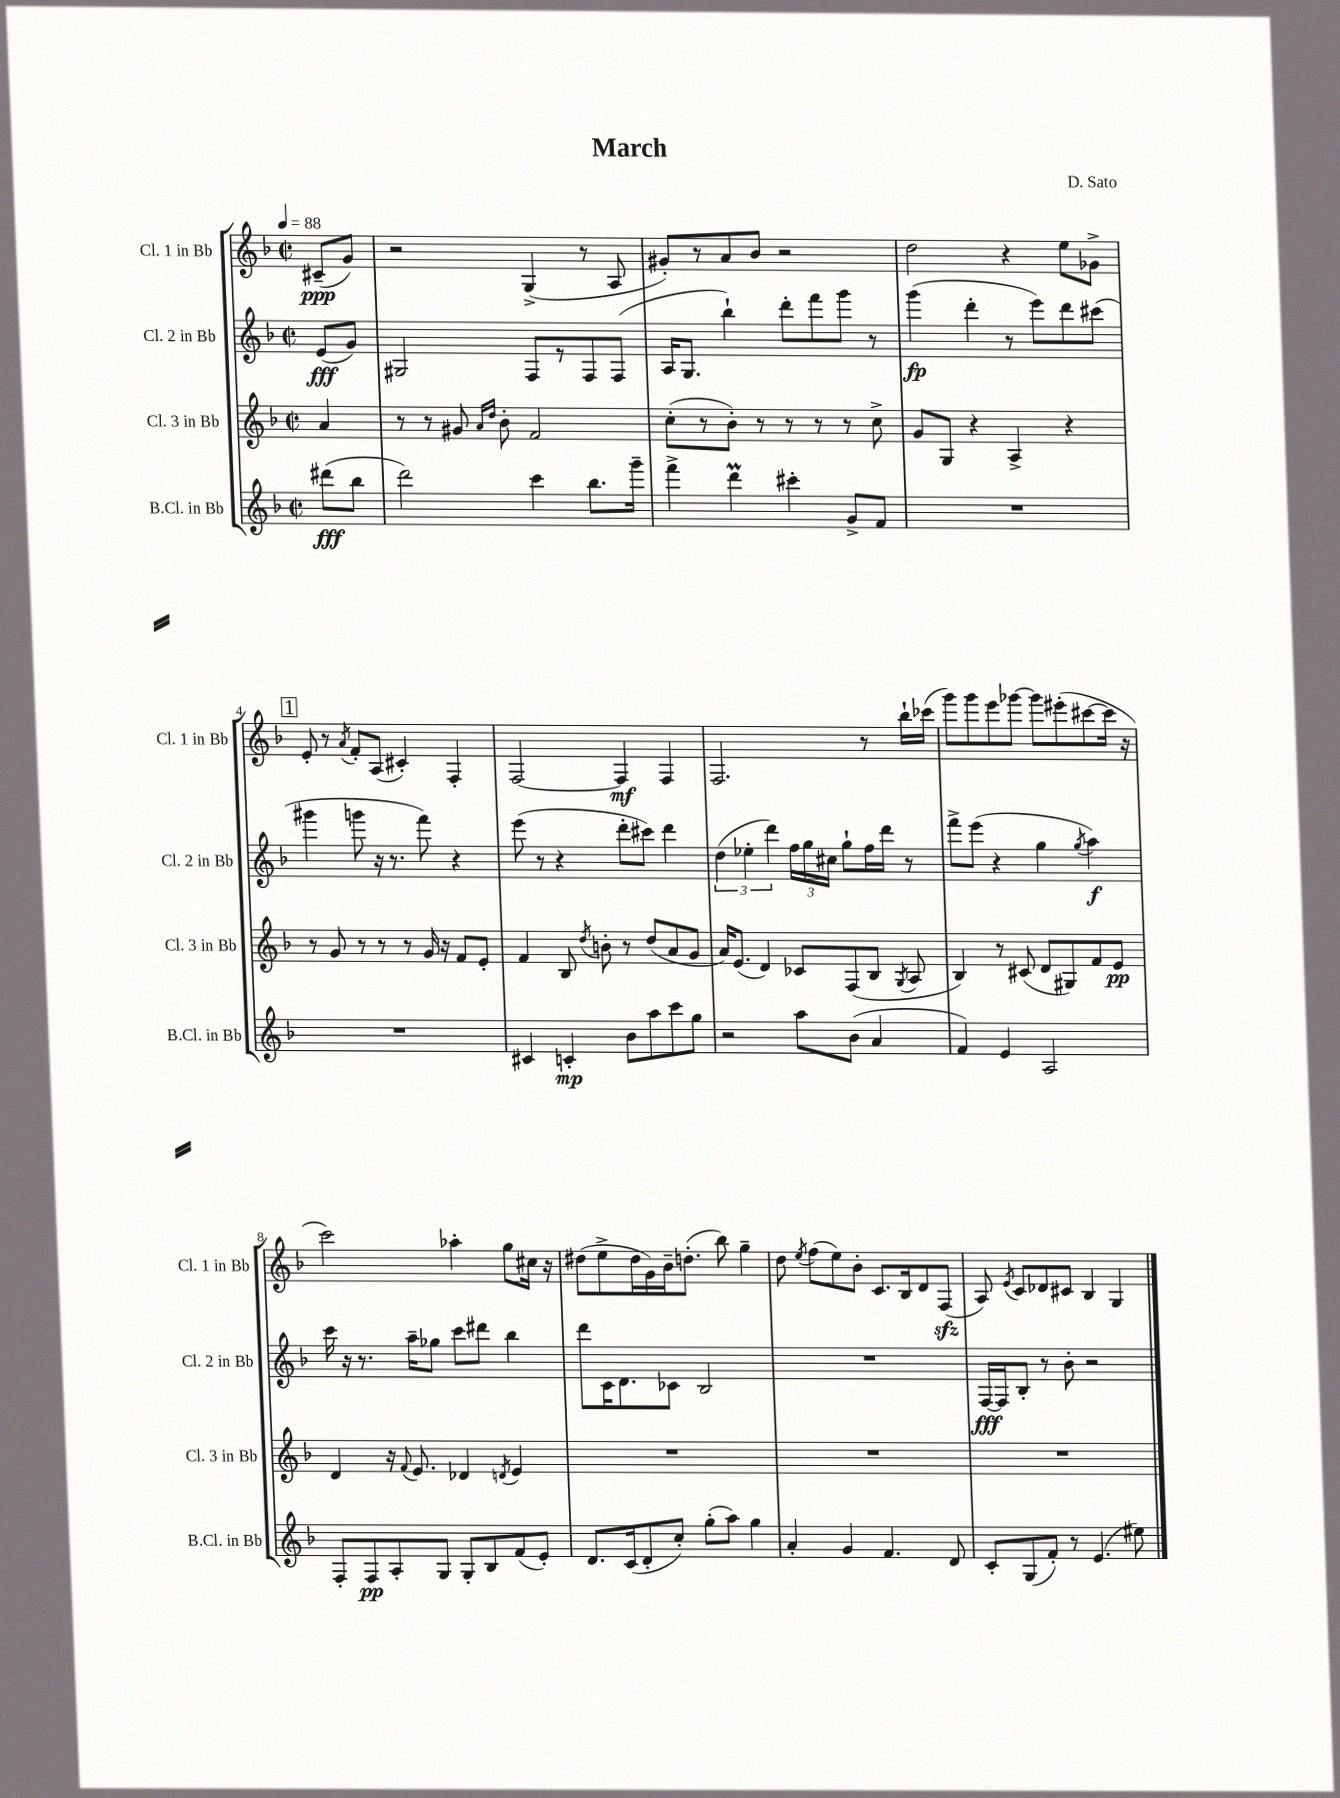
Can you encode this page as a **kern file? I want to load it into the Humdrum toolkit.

**kern	**kern	**kern	**kern
*staff4	*staff3	*staff2	*staff1
*clefG2	*clefG2	*clefG2	*clefG2
*k[b-]	*k[b-]	*k[b-]	*k[b-]
*M2/2	*M2/2	*M2/2	*M2/2
*met(c|)	*met(c|)	*met(c|)	*met(c|)
*MM88	*MM88	*MM88	*MM88
(8ddd#	4a	(8e	(8c#~
8bb-	.	8g)	8g)
=	=	=	=
2ddd)	8r	2G#	2r
.	8r	.	.
.	8g#	.	.
.	16qqa	.	.
.	16qqdd	.	.
.	8b-'	.	.
4ccc	2f	8F	(4G^
.	.	8r	.
8.bb-	.	8F	8r
.	.	(8F	8A
16ggg~	.	.	.
=	=	=	=
4fff^	(8cc'	16A	8g#')
.	.	8.G	.
.	8r	.	8r
4ddd	8b-')	4bb-`)	8a
.	8r	.	8b-
4ccc#'	8r	8ddd'	2r
.	8r	8fff	.
8g^	8r	8ggg	.
8f	8cc^	8r	.
=	=	=	=
1r	8g	(4ggg	2dd
.	8G	.	.
.	4r	4ddd'	.
.	4A^	8r	4r
.	.	8eee)	.
.	4r	8ddd	8ee
.	.	(8ccc#	8g-^
=	=	=	=
1r	8r	4ggg#	8e'
.	8g	.	8r
.	.	.	8qa
.	8r	8ggg	8f'
.	8r	16r	(8A
.	.	8.r	.
.	8r	.	4c#')
.	16g	8fff)	.
.	16r	.	.
.	8f	4r	4F'
.	8e'	.	.
=	=	=	=
4c#	4f	(8eee	[2F
.	.	8r	.
4c'	8B-	4r	.
.	8qdd	.	.
.	8b'	.	.
8b-	8r	8ddd'	4F]
8aa	(8dd	8ccc#)	.
8ccc	8a	4ddd	4F
8gg	8g	.	.
=	=	=	=
2r	16a)	(6dd	2.F
.	(8.e	.	.
.	.	6ee-'	.
.	4d)	.	.
.	.	6ddd)	.
8aa	8c-	24ff	.
.	.	24gg	.
.	.	24cc#	.
(8b-	(8F	8gg`	.
4a	8B-	16ff	8r
.	.	16ddd	.
.	8qG	.	.
.	8A	8r	16bb-`
.	.	.	(16ccc-
=	=	=	=
4f)	4B-)	8fff^	8ggg)
.	.	(8eee	8ggg
4e	8r	4r	8eee
.	(8c#	.	[8ggg-
2A	8d	4gg	8ggg-]
.	8G#)	.	(8eee#'
.	.	8qgg	.
.	8f	4aa)	[8ccc#
.	8e	.	16ccc#]
.	.	.	16r
=	=	=	=
8F'	4d	16ccc	2ccc)
.	.	16r	.
8F	.	8.r	.
8A'	16r	.	.
.	8qqf	.	.
.	8.e	16aa~	.
8G	.	8gg-	.
8G'	4d-	8ccc	4aa-'
8B-	.	8ddd#	.
.	8qd	.	.
(8f	4e	4bb-	8gg
8e')	.	.	16cc#
.	.	.	16r
=	=	=	=
8.d	1r	8ddd	(8dd#
.	.	16c	8ee^
(16c	.	8.d	.
8d'	.	.	16dd#
.	.	.	16g)
8cc')	.	8c-	16b-~
.	.	.	(8.dd'
(8gg'	.	2B-	.
8aa)	.	.	8bb-)
4gg	.	.	4gg~
=	=	=	=
4a'	1r	1r	8dd
.	.	.	8qee
.	.	.	(8ff
4g	.	.	8ee)
.	.	.	8b-'
4.f	.	.	8.c
.	.	.	16B-
.	.	.	8d
8d	.	.	(8F
=	=	=	=
8c'	1r	[16F	8A)
.	.	16F]	.
.	.	.	8qe
(8G	.	8B-'	8c
8f')	.	8r	8d-
8r	.	8b-'	8c#
(4.e	.	2r	4B-
.	.	.	4G
8ee#)	.	.	.
==	==	==	==
*-	*-	*-	*-
